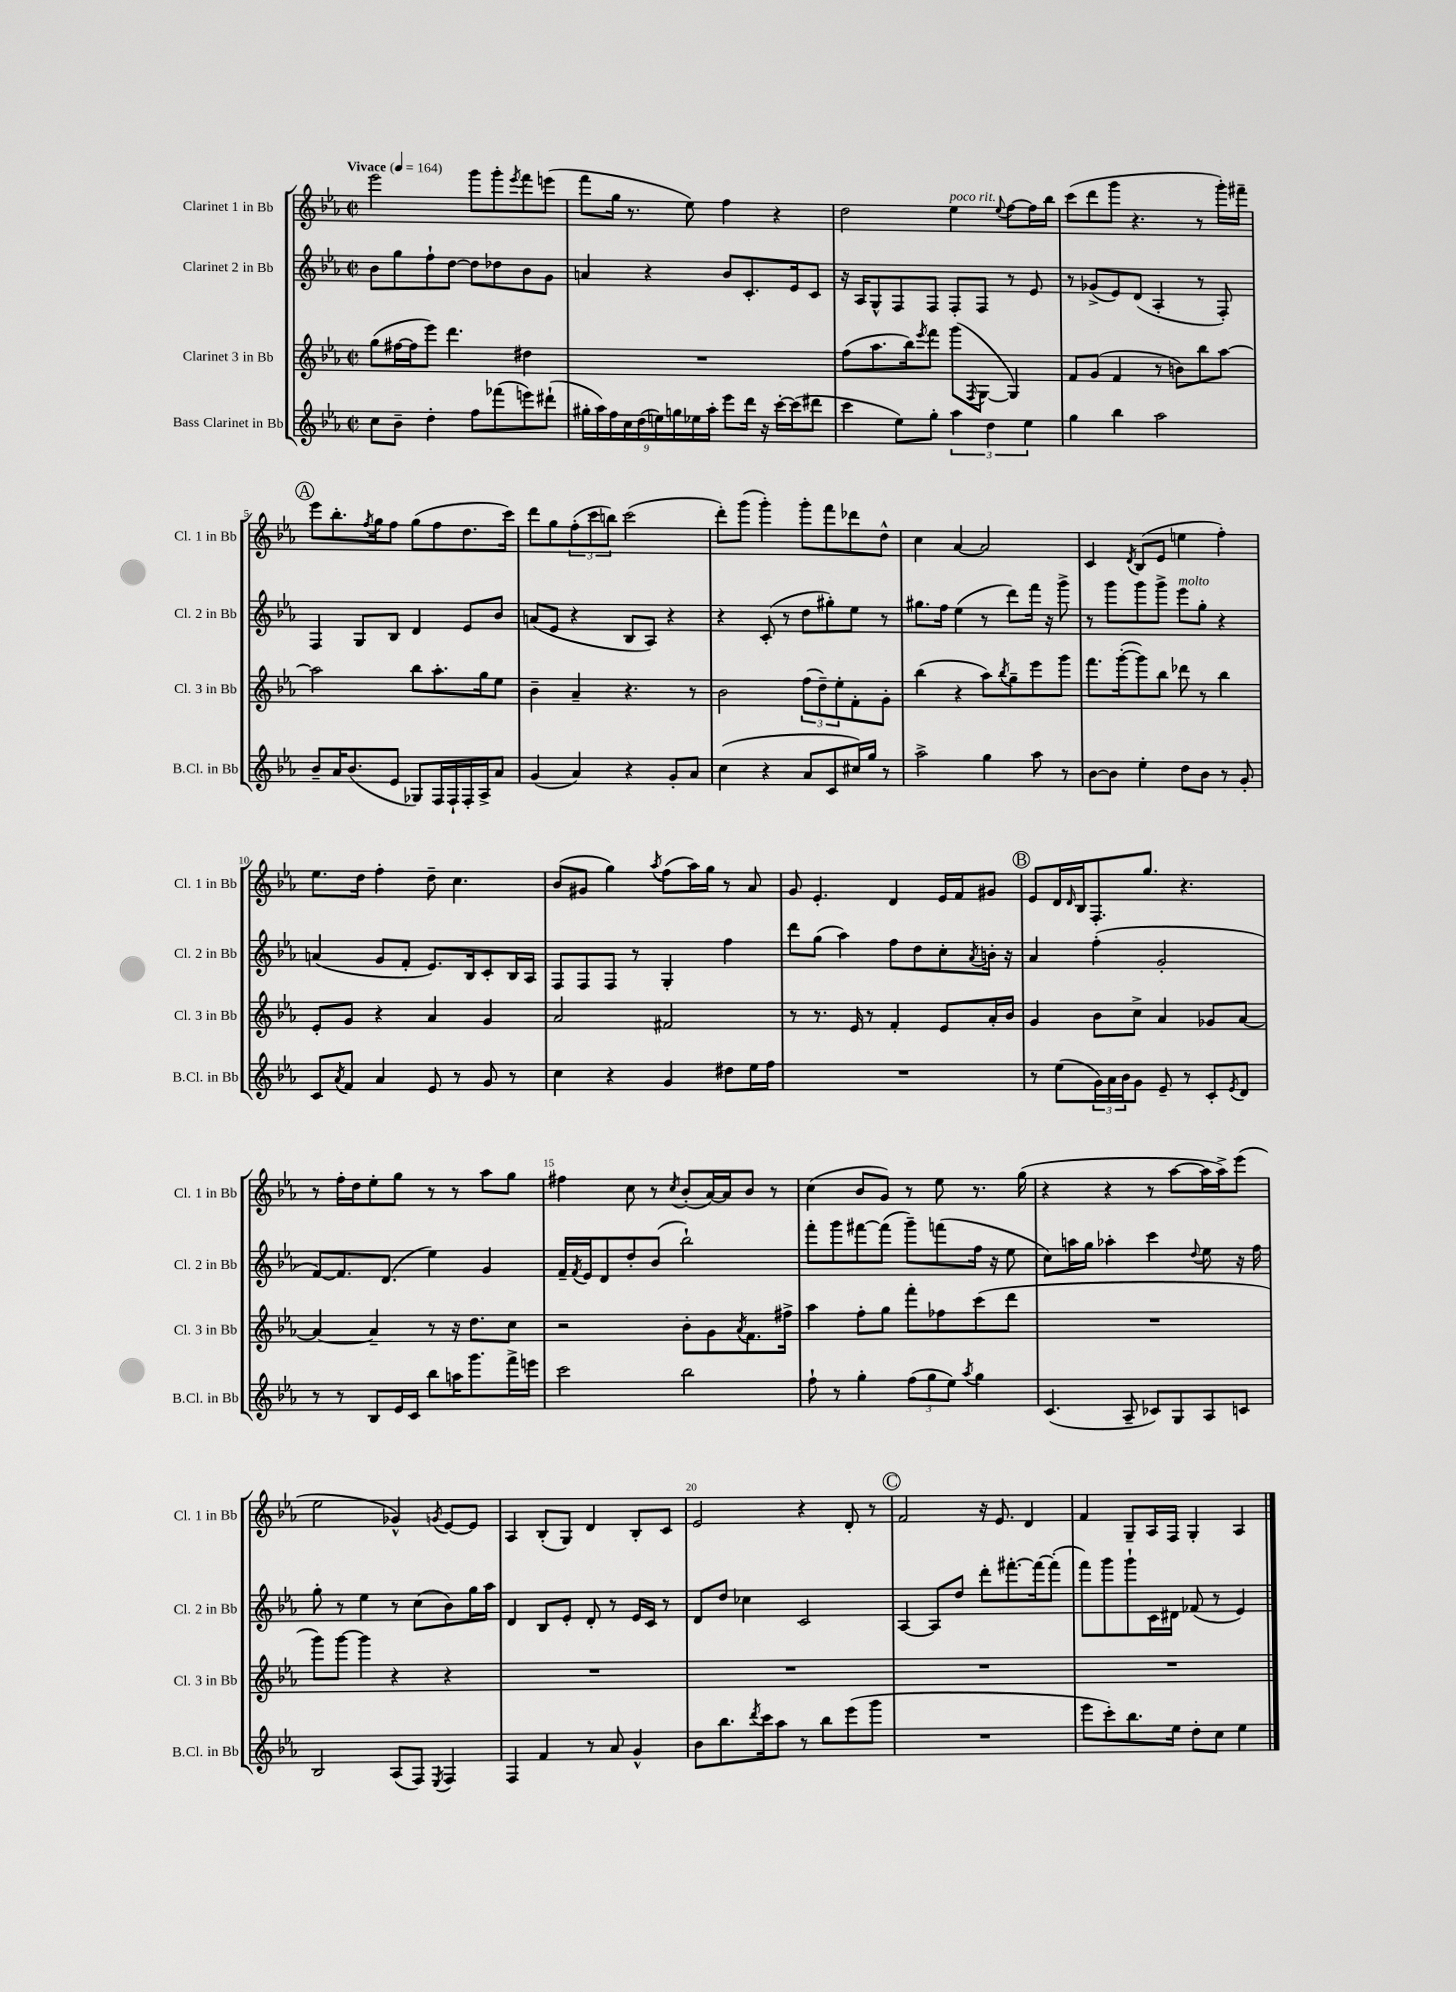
<<
\new StaffGroup <<
\new Staff = "s0" \with { instrumentName = "Clarinet 1 in Bb" shortInstrumentName = "Cl. 1 in Bb" } {
    \clef treble \key ees \major \defaultTimeSignature \time 2/2 \tempo "Vivace" 4 = 164
    ees'''2 g'''8 g'''8-. \acciaccatura { ees'''8 } f'''8 e'''8( |
    f'''8 g''16 r8. ees''8) f''4 r4 |
    d''2 ees''4^\markup { \italic "poco rit." } \appoggiatura { ees''8 } f''8~ f''16 bes''16 |
    c'''8( d'''8 g'''8 r4. r8 g'''16-.) fis'''16-- |
    \mark \markup { \circle "A" } ees'''8 bes''8.-. \acciaccatura { f''8 } g''16 f''8 g''8( f''8 d''8. c'''16) |
    d'''8 g''8 \tuplet 3/2 { f''8-.( c'''8 b''8) } c'''2( |
    d'''8-.) g'''8( g'''4-.) g'''8-. f'''8 des'''8 d''8-^ |
    c''4 aes'4~ aes'2 |
    c'4 \acciaccatura { d'8 } bes8( ees'8 e''4 f''4-.) |
    ees''8. d''16 f''4-. d''8-- c''4. |
    bes'8( gis'8 g''4) \acciaccatura { aes''8 } f''8( aes''16) g''16 r8 aes'8 |
    g'8 ees'4.-. d'4 ees'16 f'16 gis'8 |
    \mark \markup { \circle "B" } ees'8 d'16 \grace { d'16 } bes16 f8.-. g''8. r4. |
    r8 f''16-. d''16 ees''8-. g''8 r8 r8 aes''8 g''8 |
    fis''4 c''8 r8 \acciaccatura { c''8 } bes'8-.( aes'16~) aes'16 bes'8 r8 |
    c''4( bes'8 g'8) r8 ees''8 r8. g''16( |
    r4 r4 r8 aes''8~ aes''16 aes''16->) ees'''8( |
    ees''2 ges'4-^) \acciaccatura { g'8 } ees'8~ ees'8 |
    aes4 bes8-.( g8) d'4 bes8-. c'8 |
    ees'2 r4 d'8-. r8 |
    \mark \markup { \circle "C" } f'2 r16 ees'8. d'4 |
    f'4 g8-- aes16 f16 g4-. aes4 \bar "|." |
}
\new Staff = "s1" \with { instrumentName = "Clarinet 2 in Bb" shortInstrumentName = "Cl. 2 in Bb" } {
    \clef treble \key ees \major \defaultTimeSignature \time 2/2
    bes'8 g''8 f''8-! d''8~ d''8 des''8 bes'8 g'8 |
    a'4 r4 bes'8 c'8.-. ees'16 c'8 |
    r16 aes16 g8-^ f8 f8 f8-. f8 r8 ees'8 |
    r8 ges'8->( ees'8) d'8( aes4-. r8 f8-.) |
    \mark \markup { \circle "A" } f4 g8 bes8 d'4 ees'8 bes'8 |
    a'8( ees'8 r4 bes8 aes8) r4 |
    r4 c'8-.( r8 d''8 gis''8-.) ees''8 r8 |
    gis''8. f''16 ees''4( r8 d'''8) f'''16 r16 g'''8-> |
    r8 g'''8 g'''8 g'''8-> ees'''8^\markup { \italic "molto" } g''8-. r4 |
    a'4( g'8 f'8-. ees'8.) bes16 c'8-. bes16 aes16 |
    f8 f8 f8 r8 g4-. f''4 |
    d'''8 g''8( aes''4) f''8 d''8 c''8-. \acciaccatura { aes'8 } b'16-. r16 |
    \mark \markup { \circle "B" } aes'4 f''4-.( g'2-. |
    f'8~) f'8. d'8.( ees''4) g'4 |
    f'16-- \acciaccatura { f'8 } ees'16 d'8 d''8-. bes'8( bes''2-!) |
    f'''8-. g'''8 fis'''8~ fis'''8( g'''8--) f'''8( f''16 r16 ees''8 |
    c''8) a''16 g''16 aes''4-. c'''4 \appoggiatura { d''8 } ees''8 r16 f''16 |
    g''8-. r8 ees''4 r8 c''8( bes'8) g''16 aes''16 |
    d'4 bes8 ees'8-. d'8-. r8 ees'16 c'16 r8 |
    d'8 d''8 ces''4 c'2 |
    \mark \markup { \circle "C" } aes4~ aes8 d''8 d'''8-. fis'''8.~-. fis'''16~ fis'''8-.( |
    f'''8) g'''8 g'''8-! c'16 dis'16 fes'8( r8 ees'4) \bar "|." |
}
\new Staff = "s2" \with { instrumentName = "Clarinet 3 in Bb" shortInstrumentName = "Cl. 3 in Bb" } {
    \clef treble \key ees \major \defaultTimeSignature \time 2/2
    g''8( fis''16~ fis''16 ees'''8) d'''4. dis''4 |
    R1 |
    f''8( aes''8. bes''16) \acciaccatura { ees'''8 } f'''8 g'''8( \acciaccatura { f8 } g8~ g4) |
    f'8 g'8( f'4 r8 b'8) bes''8 aes''8~ |
    \mark \markup { \circle "A" } aes''2 bes''8 aes''8.-. g''16 ees''8 |
    bes'4-- aes'4-- r4. r8 |
    bes'2 \tuplet 3/2 { f''8( d''8--) ees''8-. } f'8-. g'8-. |
    bes''4( r4 aes''8) \acciaccatura { bes''8 } g''8-- ees'''8 g'''8 |
    f'''8. g'''16~-.( g'''8) bes''8 des'''8 r8 bes''4 |
    ees'8-. g'8 r4 aes'4 g'4 |
    aes'2 fis'2 |
    r8 r8. ees'16 r8 f'4-. ees'8 aes'16-. bes'16 |
    \mark \markup { \circle "B" } g'4 bes'8 c''8-> aes'4 ges'8 aes'8~ |
    aes'4~ aes'4-- r8 r16 d''8. c''8 |
    r2 bes'8-. g'8 \acciaccatura { aes'8 } f'8. fis''16-> |
    aes''4 f''8-. g''8 f'''8-. fes''8 c'''8( d'''8 |
    R1 |
    g'''8) g'''8~ g'''4 r4 r4 |
    R1 |
    R1 |
    \mark \markup { \circle "C" } R1 |
    R1 \bar "|." |
}
\new Staff = "s3" \with { instrumentName = "Bass Clarinet in Bb" shortInstrumentName = "B.Cl. in Bb" } {
    \clef treble \key ees \major \defaultTimeSignature \time 2/2
    c''8 bes'8-- d''4-. f''8 fes'''8( e'''8) dis'''8-!( |
    \tuplet 9/8 { gis''16-. aes''16) f''16 c''16 d''16( e''16) g''16 ees''16 aes''16-. } ees'''8 d'''16 r16 c'''16~-. c'''16( dis'''8 |
    c'''4 ees''8) g''8-. \tuplet 3/2 { aes''4 d''4 ees''4 } |
    g''4 bes''4 aes''2 |
    \mark \markup { \circle "A" } bes'8-- aes'16 bes'8.( ees'8 ges8) f16 f16-! f16-. aes16-> aes'8 |
    g'4( aes'4) r4 g'8-. aes'8 |
    c''4( r4 aes'8 c'8 cis''16) g''16 r8 |
    aes''2-> g''4 aes''8 r8 |
    bes'8~ bes'8 ees''4-. d''8 bes'8 r8 g'8-. |
    c'8 \acciaccatura { aes'8 } f'8 aes'4 ees'8 r8 g'8 r8 |
    c''4 r4 g'4 dis''8 ees''16 f''16 |
    R1 |
    \mark \markup { \circle "B" } r8 ees''8( \tuplet 3/2 { g'16) aes'16 bes'16 } g'8 ees'8-- r8 c'8-. \acciaccatura { ees'8 } d'8 |
    r8 r8 bes8 ees'16 c'16 bes''8 a''16 g'''8. f'''16-> e'''16 |
    c'''2 bes''2 |
    f''8-! r8 g''4-. \tuplet 3/2 { f''8( g''8 ees''8) } \acciaccatura { aes''8 } g''4 |
    c'4.( aes8-- ces'8) g8 aes8 c'8 |
    bes2 aes8( f8) \acciaccatura { ees8 } f4 |
    f4 f'4 r8 aes'8 g'4-^ |
    bes'8 bes''8. \acciaccatura { d'''8 } c'''16 aes''8 r8 bes''8 ees'''8( g'''8 |
    \mark \markup { \circle "C" } R1 |
    ees'''8 c'''8-.) bes''8. ees''16 d''8-. c''8 ees''4 \bar "|." |
}
>>
>>
\layout { \context { \Score \override BarNumber.break-visibility = ##(#f #t #t) barNumberVisibility = #(every-nth-bar-number-visible 5) } }
